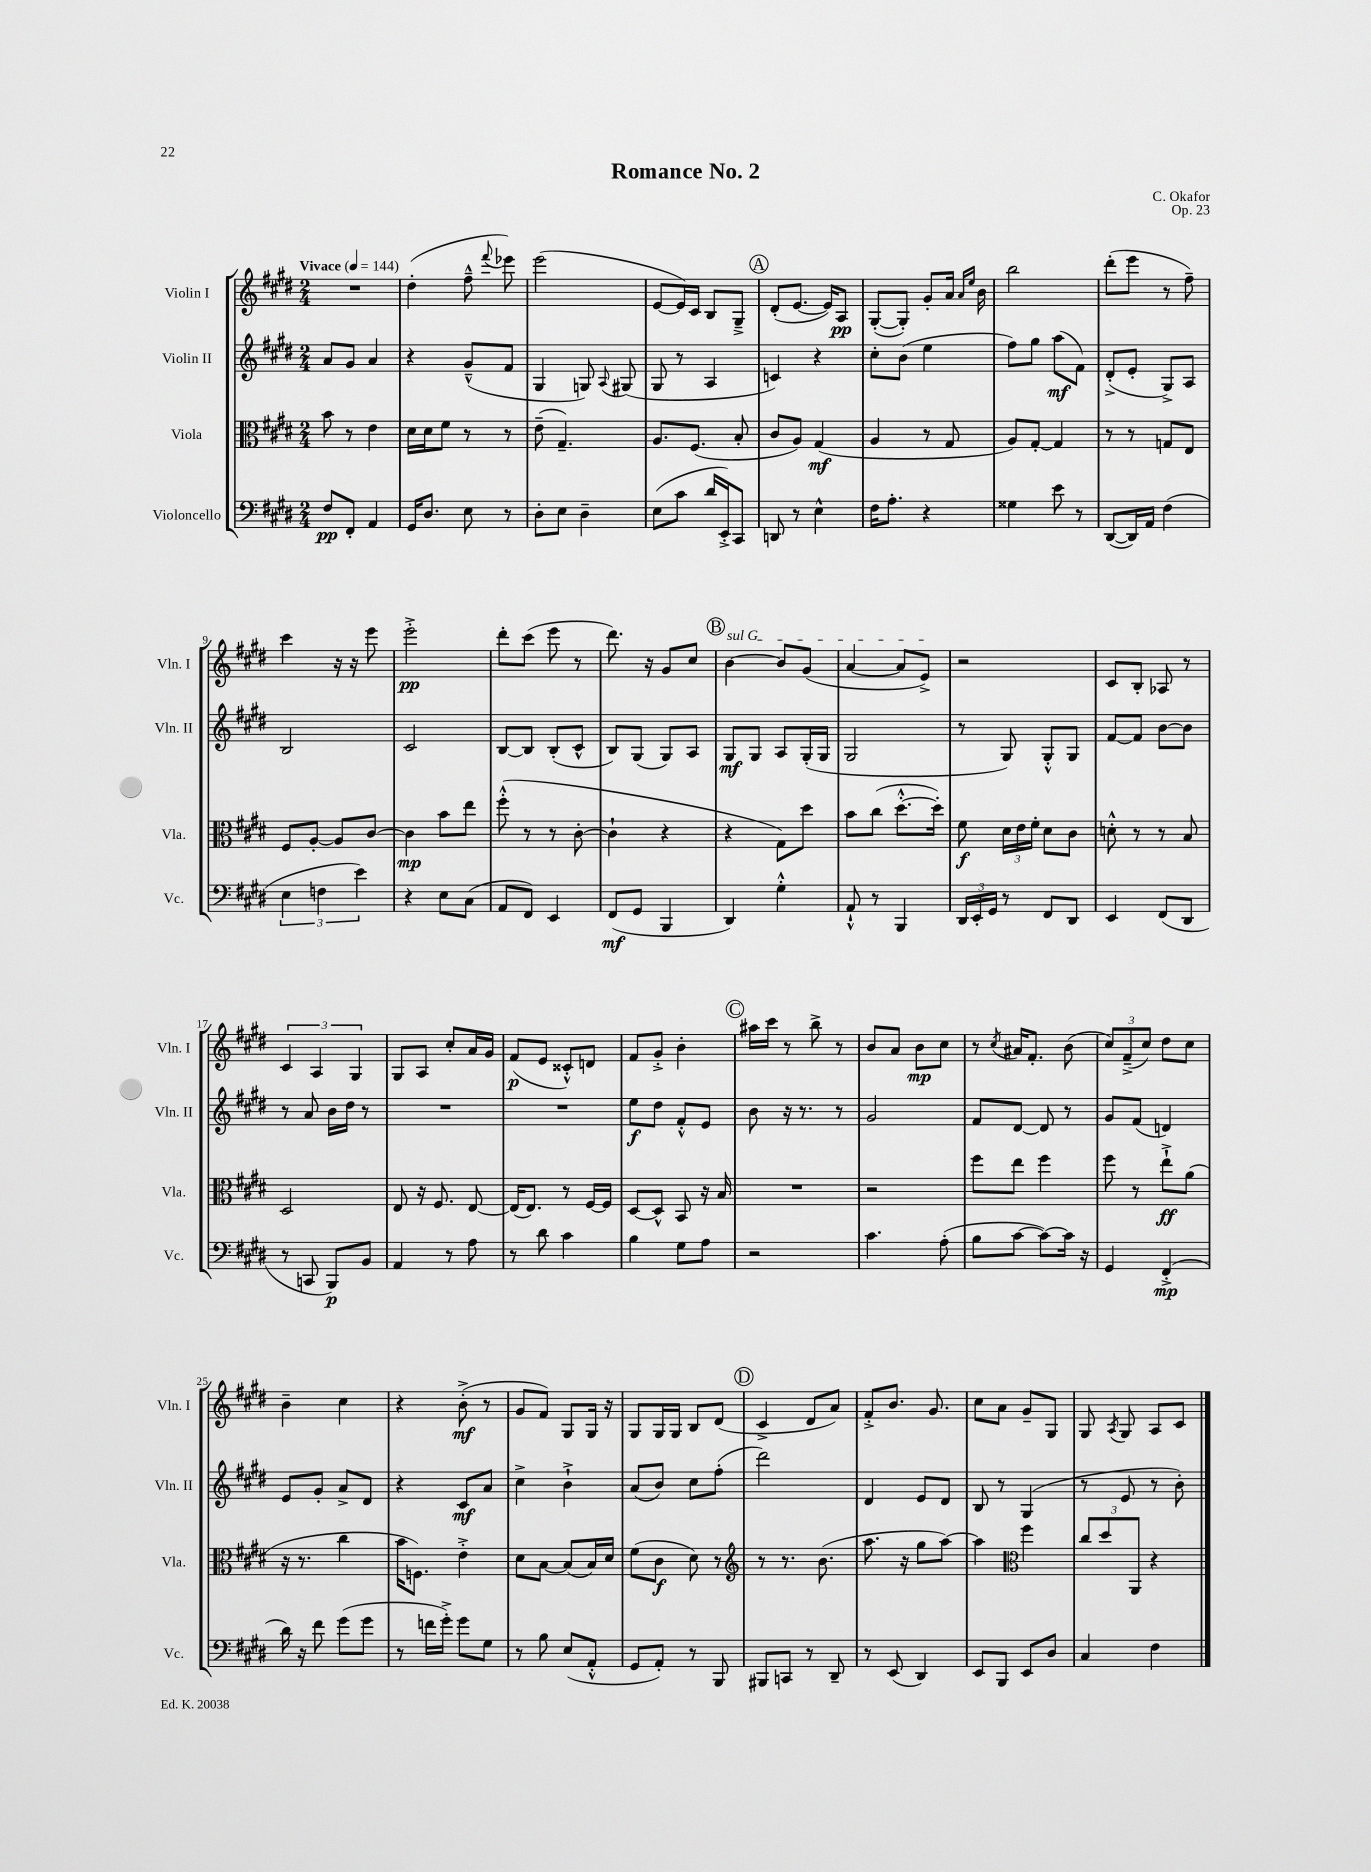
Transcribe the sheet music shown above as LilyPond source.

\header { title = "Romance No. 2" composer = "C. Okafor" opus = "Op. 23" }
<<
\new StaffGroup <<
\new Staff = "s0" \with { instrumentName = "Violin I" shortInstrumentName = "Vln. I" } {
    \clef treble \key e \major \numericTimeSignature \time 2/4 \tempo "Vivace" 4 = 144
    \autoBeamOff R2 |
    dis''4-.( fis''8---^ \appoggiatura { fis'''8 } ees'''8) |
    e'''2( |
    e'8[~ e'16) cis'16] b8[ gis8]---> |
    \mark \markup { \circle "A" } dis'8[-.( e'8.]~ e'16[) a8]\pp |
    gis8[~-.( gis8]-.) gis'8[-. a'16] \grace { a'16[ e''16] } b'16 |
    b''2 |
    dis'''8[-.( e'''8] r8 fis''8--) |
    cis'''4 r16 r16 e'''8 |
    e'''2-.->\pp |
    dis'''8[-. cis'''8]( e'''8 r8 |
    dis'''8.) r16 gis'8[ cis''8] |
    \mark \markup { \circle "B" } \once \override TextSpanner.bound-details.left.text = \markup { \italic "sul G" } b'4~\startTextSpan b'8[ gis'8]( |
    a'4~ a'8[ e'8]->\stopTextSpan) |
    r2 |
    cis'8[ b8]-. aes8 r8 |
    \tuplet 3/2 { cis'4 a4 gis4 } |
    gis8[ a8] cis''8[-. a'16 gis'16] |
    fis'8[\p( e'8] cisis'8[-.-^) d'8] |
    fis'8[ gis'8]-.-> b'4-. |
    \mark \markup { \circle "C" } ais''16[ cis'''16] r8 b''8-> r8 |
    b'8[ a'8] b'8[\mp cis''8] |
    r8 \acciaccatura { cis''8 } ais'16[ fis'8.]-. b'8( |
    \tuplet 3/2 { cis''8[) fis'8--->( cis''8]) } dis''8[ cis''8] |
    b'4-- cis''4 |
    r4 b'8-.->\mf( r8 |
    gis'8[ fis'8]) gis8[ gis16] r16 |
    gis8[ gis16 gis16] b8[ dis'8]( |
    \mark \markup { \circle "D" } cis'4-> dis'8[ a'8]) |
    fis'8[-.-> b'8.] gis'8. |
    cis''8[ a'8] gis'8[-- gis8] |
    gis8 \acciaccatura { a8 } gis8 a8[ cis'8] \bar "|." |
}
\new Staff = "s1" \with { instrumentName = "Violin II" shortInstrumentName = "Vln. II" } {
    \clef treble \key e \major \numericTimeSignature \time 2/4
    \autoBeamOff a'8[ gis'8] a'4 |
    r4 gis'8[---^( fis'8] |
    gis4 g8) \appoggiatura { a8 } gis8( |
    gis8 r8 a4 |
    \mark \markup { \circle "A" } c'4) r4 |
    cis''8[-. b'8]( e''4 |
    fis''8[) gis''8] a''8[\mf( fis'8]) |
    dis'8[-.->( e'8]-. gis8[->) a8] |
    b2 |
    cis'2 |
    b8[~ b8] b8[-.( cis'8]-^ |
    b8[) gis8]( gis8[) a8] |
    \mark \markup { \circle "B" } gis8[\mf gis8] a8[ gis16-.( gis16] |
    gis2 |
    r8 gis8) gis8[-.-^ gis8] |
    fis'8[~ fis'8] b'8[~ b'8] |
    r8 a'8 b'16[ dis''16] r8 |
    R2 |
    R2 |
    e''8[\f dis''8] fis'8[-.-^ e'8] |
    \mark \markup { \circle "C" } b'8 r16 r8. r8 |
    gis'2 |
    fis'8[ dis'8]~ dis'8 r8 |
    gis'8[ fis'8]( d'4) |
    e'8[ gis'8]-. a'8[-> dis'8] |
    r4 cis'8[\mf a'8] |
    cis''4-> b'4-!-> |
    a'8[( b'8]) cis''8[ fis''8]-.( |
    \mark \markup { \circle "D" } dis'''2) |
    dis'4 e'8[ dis'8] |
    b8 r8 gis4( |
    r8 e'8 r8 b'8-.) \bar "|." |
}
\new Staff = "s2" \with { instrumentName = "Viola" shortInstrumentName = "Vla." } {
    \clef alto \key e \major \numericTimeSignature \time 2/4
    \autoBeamOff b'8 r8 e'4 |
    dis'16[ dis'16 fis'8] r8 r8 |
    e'8--( gis4.--) |
    a8.[ fis8.]( b8-. |
    \mark \markup { \circle "A" } cis'8[ a8]) gis4\mf( |
    a4 r8 gis8 |
    a8[) gis8]~-. gis4 |
    r8 r8 g8[ e8] |
    fis8[ a8]~-. a8[ cis'8]~ |
    cis'4\mp b'8[ e''8] |
    fis''8-.-^( r8 r8 cis'8~-. |
    cis'4-! r4 |
    \mark \markup { \circle "B" } r4 gis8[) dis''8] |
    b'8[ cis''8]( dis''8.[~-.-^ dis''16]-.) |
    fis'8\f \tuplet 3/2 { dis'16[ e'16 fis'16]-. } dis'8[ cis'8] |
    d'8-.-^ r8 r8 b8 |
    dis2 |
    e8 r16 fis8. e8~ |
    e16[( e8.]) r8 fis16[~ fis16] |
    dis8[~ dis8]-^ b,8 r16 b16 |
    \mark \markup { \circle "C" } R2 |
    r2 |
    fis''8[ e''8] fis''4 |
    fis''8 r8 e''8[-!->\ff a'8]( |
    r16 r8. cis''4 |
    b'16[ f8.]) e'4-.-> |
    dis'8[ b8]~ b8[( b16) dis'16] |
    fis'8[( cis'8]\f dis'8) r8 |
    \mark \markup { \circle "D" } \clef treble r8 r8. b'8.( |
    a''8. r16 gis''8[ a''8]~) |
    a''4 \clef alto fis''4 |
    \tuplet 3/2 { cis''8[ dis''8 a,8] } r4 \bar "|." |
}
\new Staff = "s3" \with { instrumentName = "Violoncello" shortInstrumentName = "Vc." } {
    \clef bass \key e \major \numericTimeSignature \time 2/4
    \autoBeamOff fis8[\pp fis,8]-. a,4 |
    gis,16[ dis8.] e8 r8 |
    dis8[-. e8] dis4-- |
    e8[( cis'8] dis'16[ e,16-.->) cis,8] |
    \mark \markup { \circle "A" } d,8 r8 e4-^ |
    fis16[ a8.]-. r4 |
    gisis4 e'8 r8 |
    dis,8[~( dis,16) a,16] fis4( |
    \tuplet 3/2 { e4 f4 e'4) } |
    r4 e8[ cis8]( |
    a,8[ fis,8]) e,4 |
    fis,8[\mf( gis,8] b,,4 |
    \mark \markup { \circle "B" } dis,4) gis4-.-^ |
    a,8-!-^ r8 b,,4 |
    \tuplet 3/2 { dis,16[ e,16-. gis,16] } r8 fis,8[ dis,8] |
    e,4 fis,8[( dis,8] |
    r8 c,8 b,,8[\p) b,8] |
    a,4 r8 a8 |
    r8 dis'8 cis'4 |
    b4 gis8[ a8] |
    \mark \markup { \circle "C" } r2 |
    cis'4. a8-.( |
    b8[ cis'8]~ cis'8[~) cis'16] r16 |
    gis,4 fis,4-.->\mp( |
    dis'16) r16 fis'8 gis'8[( gis'8] |
    r8 f'16[ gis'16]-.->) gis'8[ gis8] |
    r8 b8 e8[( a,8]-.-^ |
    gis,8[ a,8]-.) r8 b,,8 |
    \mark \markup { \circle "D" } bis,,8[ c,8] r8 dis,8-- |
    r8 e,8( dis,4) |
    e,8[ b,,8] e,8[ dis8] |
    cis4 fis4 \bar "|." |
}
>>
>>
